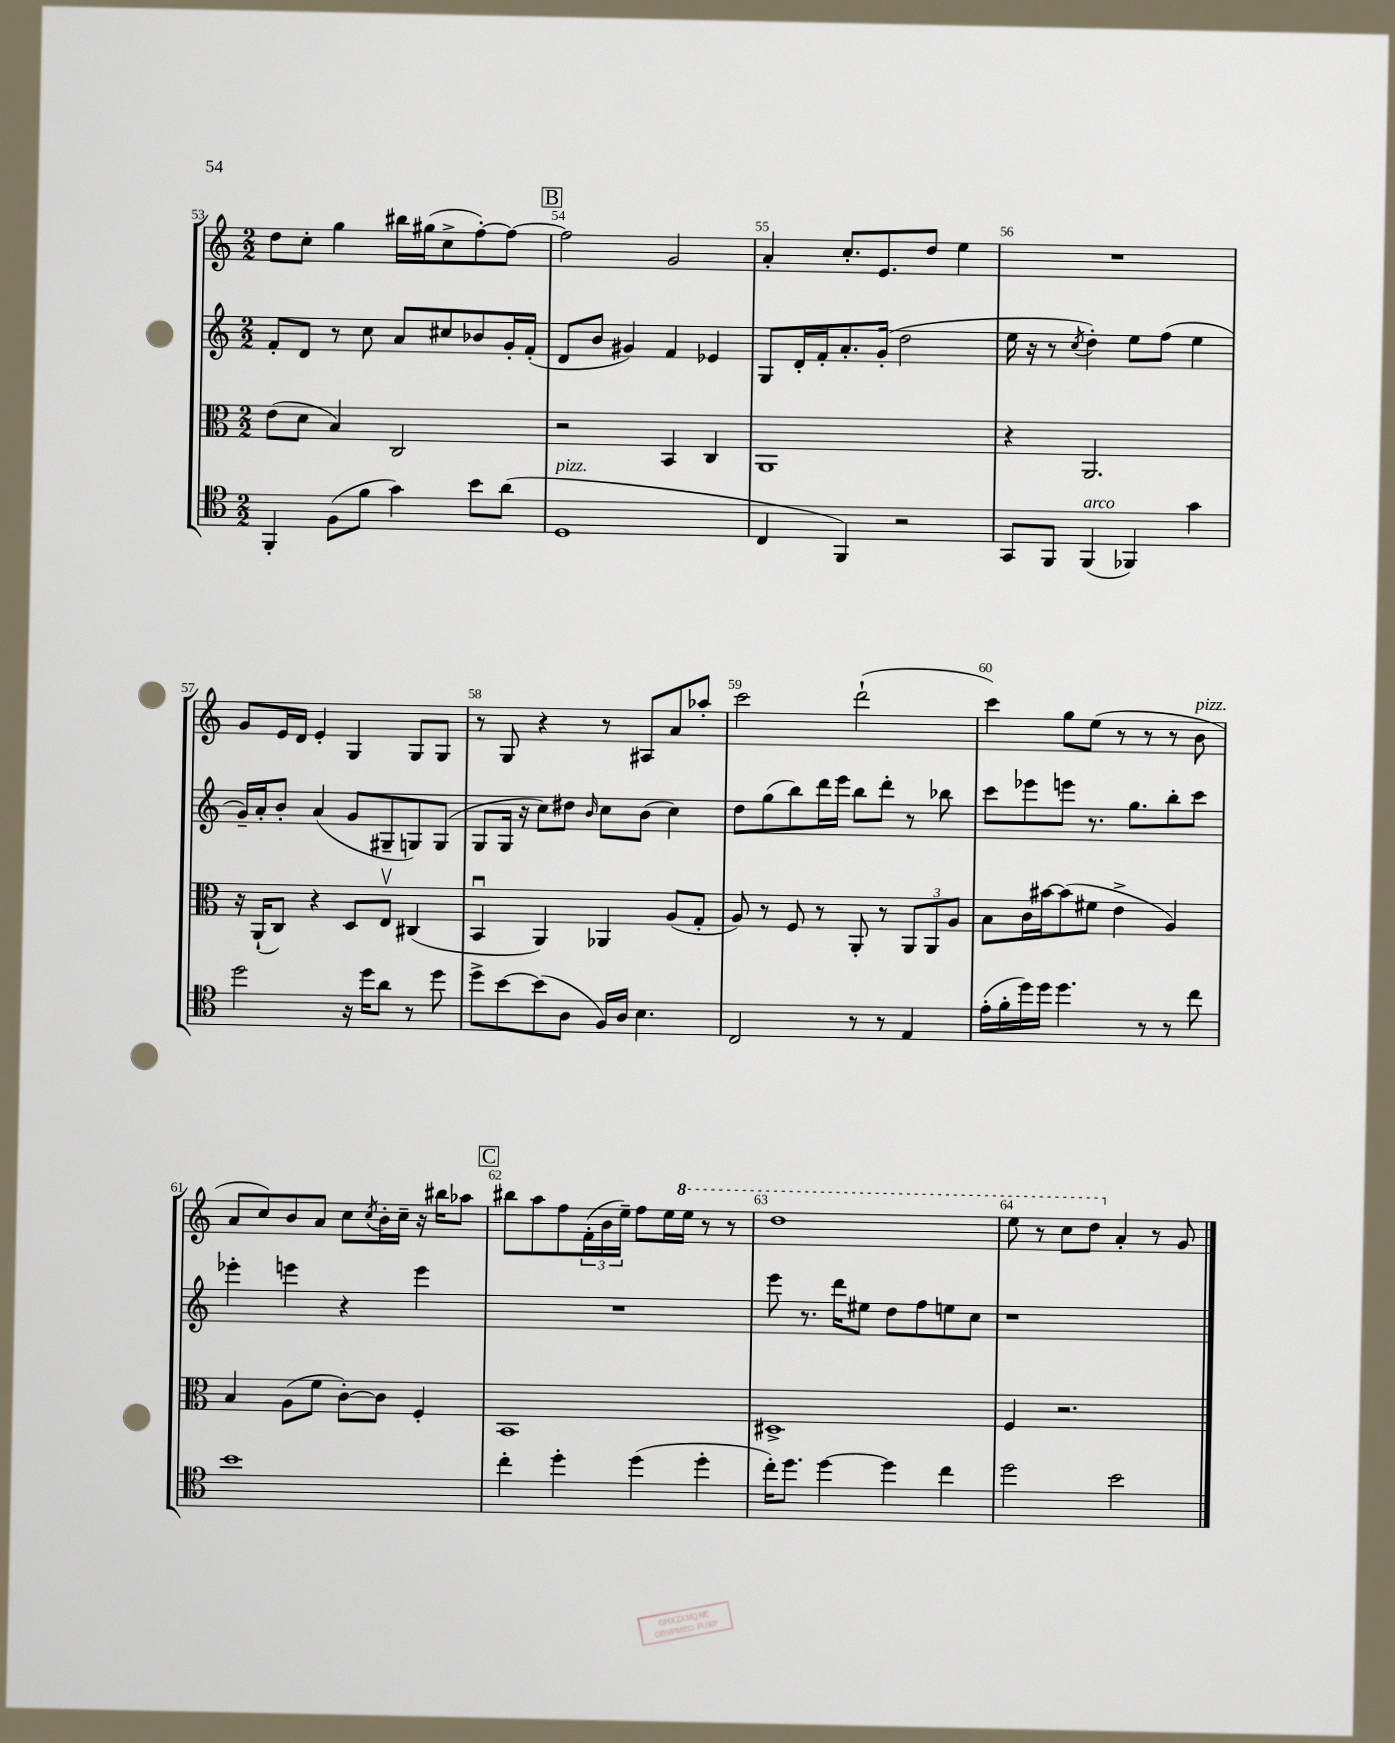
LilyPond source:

<<
\new StaffGroup <<
\new Staff = "s0" {
    \clef treble \key c \major \numericTimeSignature \time 2/2
    d''8 c''8-. g''4 bis''16 gis''16( c''8-> f''8~-.) f''8~ |
    \mark \markup { \box "B" } f''2 g'2 |
    a'4-. c''8.-. e'8. d''8 e''4 |
    R1 |
    g'8 e'16 d'16 e'4-. g4 g8 g8 |
    r8 g8 r4 r8 ais8 a'8 aes''8-. |
    c'''2 d'''2-!( |
    c'''4) g''8 e''8( r8 r8 r8 b'8^\markup { \italic "pizz." } |
    a'8 c''8) b'8 a'8 c''8 \acciaccatura { c''8 } b'16-. c''16-- r16 bis''16 aes''8 |
    \mark \markup { \box "C" } bis''8 a''8 f''8 \tuplet 3/2 { f'16-.( b'16 e''16--) } f''8 e''16 \ottava #1 e'''16 r8 r8 |
    d'''1 |
    e'''8 r8 c'''8 d'''8 \ottava #0 a'4-. r8 g'8 \bar "|." |
}
\new Staff = "s1" {
    \clef treble \key c \major \numericTimeSignature \time 2/2
    f'8-. d'8 r8 c''8 a'8 cis''8 bes'8 g'16-. f'16-.( |
    \mark \markup { \box "B" } d'8 b'8 gis'4) f'4 ees'4 |
    g8 d'16-. f'16-. a'8.-. g'16-.( d''2 |
    e''16 r16 r8 \acciaccatura { c''8 } d''4-.) e''8 f''8( e''4 |
    g'16--) a'16-. b'8-. a'4( g'8 gis8-- g8) g8( |
    g8 g16 r16 c''8) dis''8 \grace { b'16 } c''8 b'8( c''4) |
    d''8 g''8( b''8) d'''16 e'''16 b''8 d'''8-. r8 bes''8 |
    c'''8 ees'''8 e'''8 r8. g''8. b''8-. c'''8 |
    ees'''4-. e'''4 r4 e'''4 |
    \mark \markup { \box "C" } R1 |
    e'''8 r8. d'''16 eis''8 d''8 f''8 e''8 c''8 |
    r1 \bar "|." |
}
\new Staff = "s2" {
    \clef alto \key c \major \numericTimeSignature \time 2/2
    e'8( d'8 b4) c2 |
    \mark \markup { \box "B" } r2 b,4 c4 |
    a,1 |
    r4 a,2. |
    r16 a,16-!( c8) r4 d8 e8\upbow cis4( |
    b,4\downbow a,4) aes,4 a8( g8-. |
    a8) r8 f8 r8 a,8-. r8 \tuplet 3/2 { a,8 a,8 a8 } |
    b8 c'16 bis'16~ bis'8( fis'8 e'4-> a4) |
    b4 a8( f'8 c'8~-.) c'8 f4-. |
    \mark \markup { \box "C" } b,1 |
    dis1-> |
    f4 r2. \bar "|." |
}
\new Staff = "s3" {
    \clef tenor \key c \major \numericTimeSignature \time 2/2
    f,4-. f8( f'8 g'4) b'8 a'8( |
    \mark \markup { \box "B" } d1^\markup { \italic "pizz." } |
    c4 f,4) r2 |
    g,8 f,8 f,4^\markup { \italic "arco" }( fes,4) g'4 |
    d''2 r16 d''16 a'8 r8 d''8 |
    d''8-> b'8~ b'8( a8 f16) a16 b4. |
    c2 r8 r8 e4 |
    e'16-.( f'16-. d''16) d''16 d''4. r8 r8 c''8 |
    b'1 |
    \mark \markup { \box "C" } c''4-. d''4-. d''4( d''4-. |
    c''16-.) d''8. d''4~ d''4 c''4 |
    d''2 b'2 \bar "|." |
}
>>
>>
\layout { \context { \Score currentBarNumber = #53 \override BarNumber.break-visibility = ##(#f #t #t) barNumberVisibility = #all-bar-numbers-visible } }
